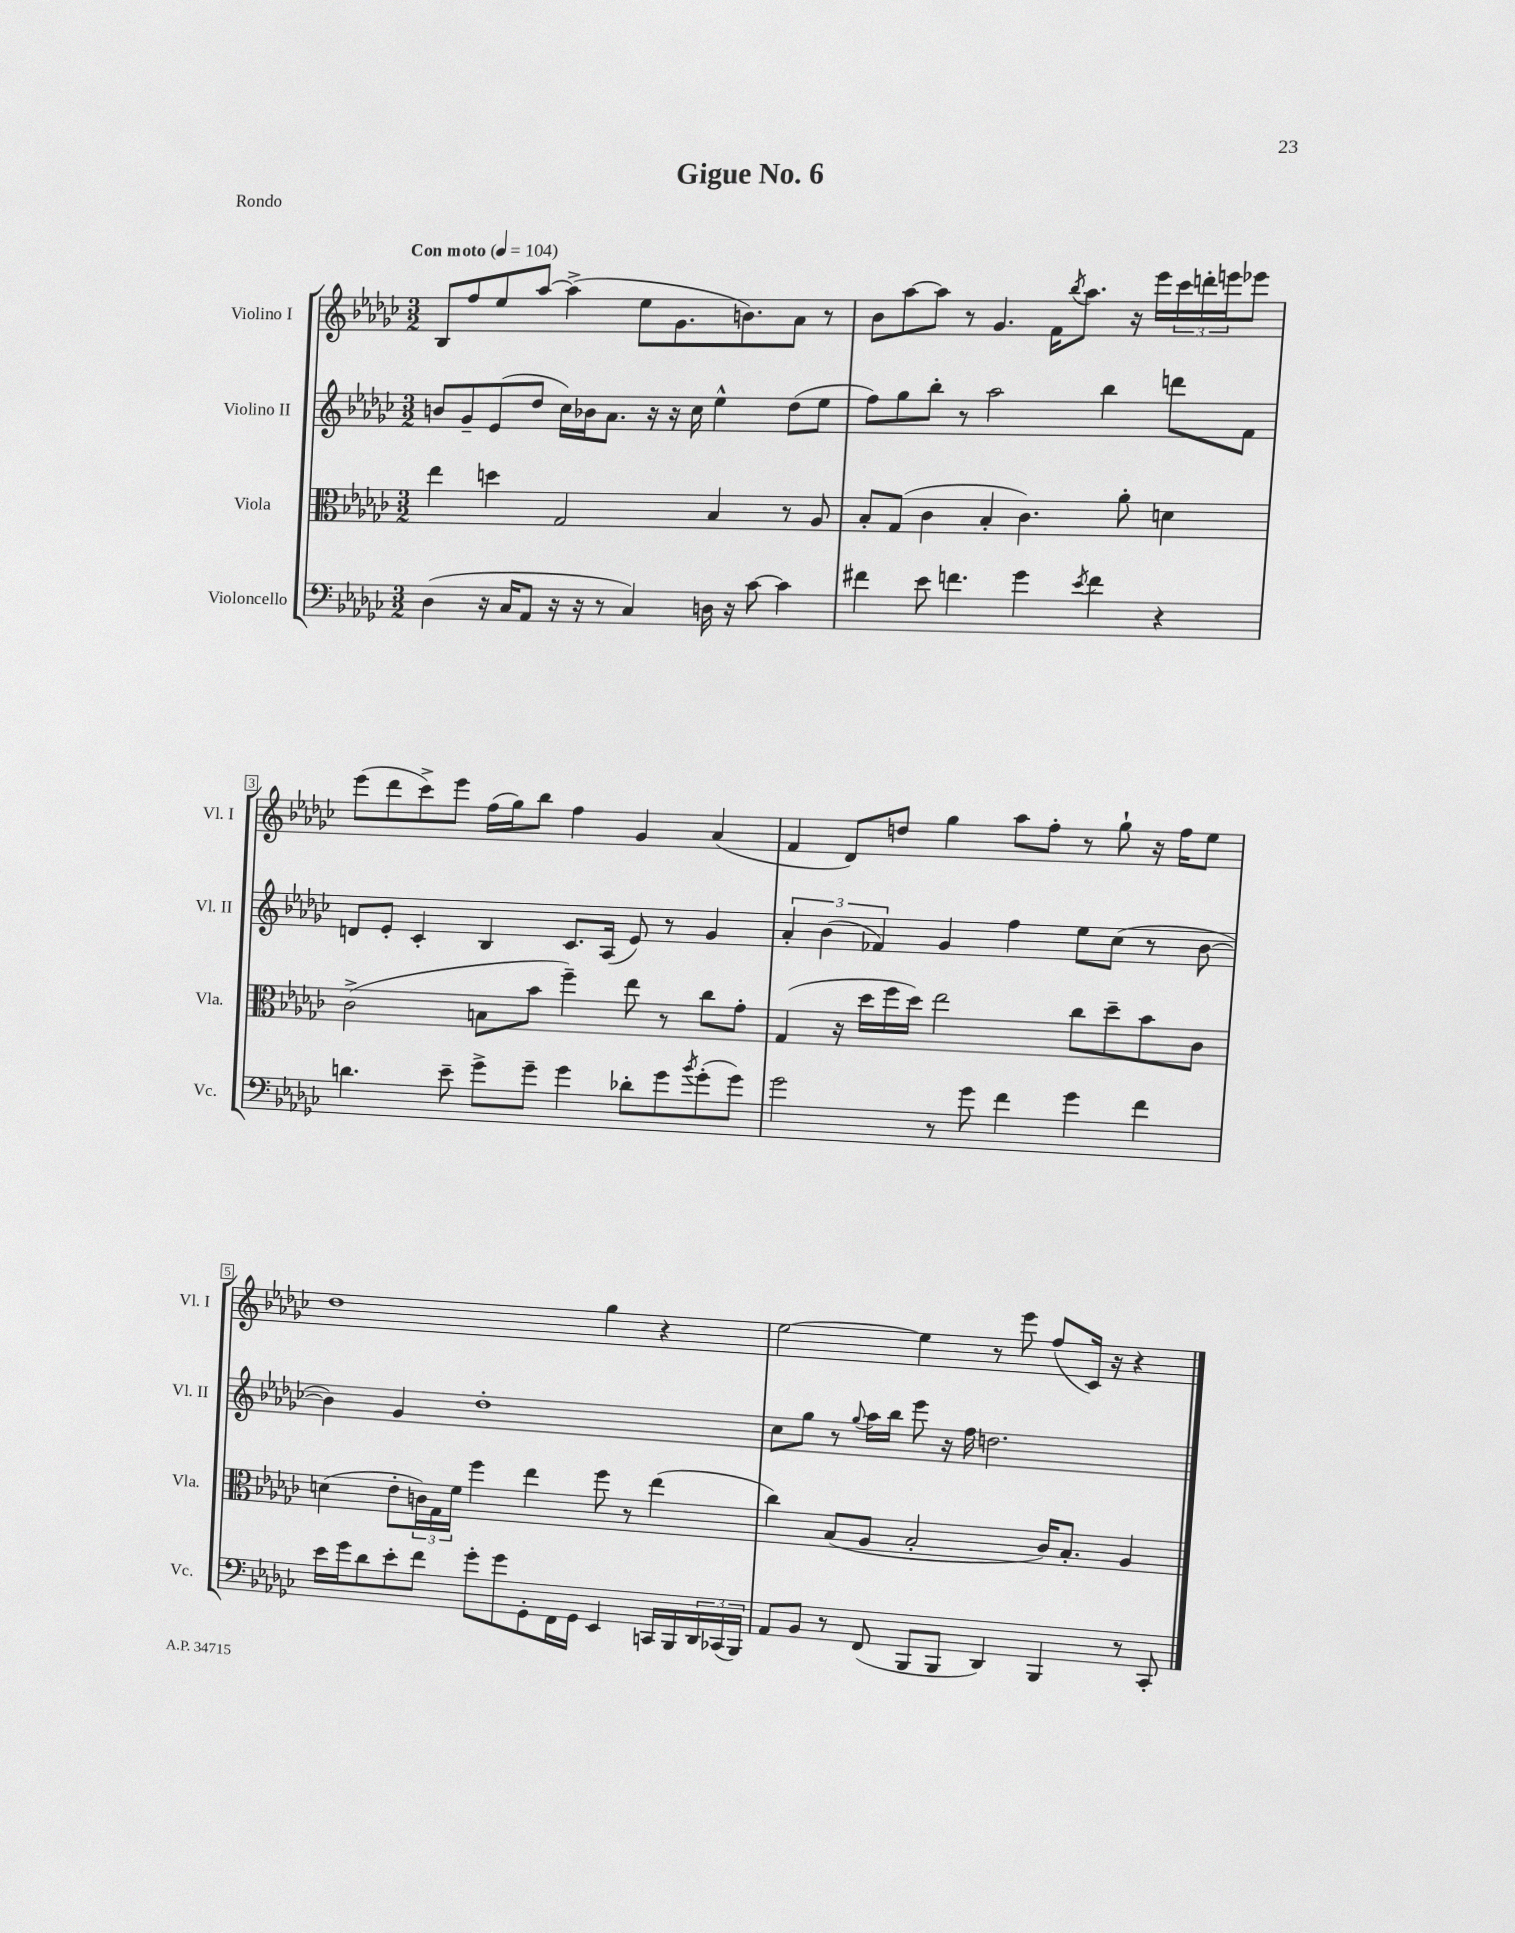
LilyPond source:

\header { title = "Gigue No. 6" piece = "Rondo" }
<<
\new StaffGroup <<
\new Staff = "s0" \with { instrumentName = "Violino I" shortInstrumentName = "Vl. I" } {
    \clef treble \key ges \major \numericTimeSignature \time 3/2 \tempo "Con moto" 4 = 104
    bes8 f''8 ees''8 aes''8~ aes''4->( ees''8 ges'8. b'8.) aes'8 r8 |
    bes'8 aes''8~ aes''8 r8 ges'4. f'16 \acciaccatura { bes''8 } aes''8. r16 ees'''16 \tuplet 3/2 { ces'''16 d'''16-. e'''16 } ees'''8 |
    ees'''8( des'''8 ces'''8->) ees'''8 f''16( ges''16) bes''8 f''4 ges'4 aes'4( |
    f'4 des'8) d''8 ges''4 aes''8 f''8-. r8 ges''8-! r16 f''16 ees''8 |
    des''1 ges''4 r4 |
    ees''2~ ees''4 r8 ees'''8 f''8( ces'16) r16 r4 \bar "|." |
}
\new Staff = "s1" \with { instrumentName = "Violino II" shortInstrumentName = "Vl. II" } {
    \clef treble \key ges \major \numericTimeSignature \time 3/2
    b'8 ges'8-- ees'8( des''8 ces''16) bes'16 aes'8. r16 r16 ces''16 ees''4-^ des''8( ees''8 |
    f''8) ges''8 bes''8-. r8 aes''2 bes''4 d'''8 f'8 |
    d'8 ees'8-. ces'4-. bes4 ces'8. aes16( ees'8) r8 ges'4 |
    \tuplet 3/2 { aes'4-. bes'4( fes'4) } ges'4 f''4 ees''8 ces''8( r8 bes'8~ |
    bes'4) ges'4 des''1-. |
    ces''8 ges''8 r8 \appoggiatura { ges''8 } aes''16 bes''16 ees'''8 r16 f''16 d''2. \bar "|." |
}
\new Staff = "s2" \with { instrumentName = "Viola" shortInstrumentName = "Vla." } {
    \clef alto \key ges \major \numericTimeSignature \time 3/2
    ees''4 d''4 ges2 bes4 r8 aes8 |
    bes8-. ges8( ces'4 bes4-. ces'4.) aes'8-. d'4 |
    ces'2->( b8 bes'8 f''4--) ees''8 r8 ces''8 ges'8-. |
    ges4( r16 des''16 f''16 des''16) ees''2 ces''8 des''8-- bes'8 ces'8 |
    d'4( ees'8-. \tuplet 3/2 { c'16) ges16 f'16 } f''4 ees''4 f''8 r8 ees''4( |
    ces''4) bes8( aes8 bes2-. ces'16) bes8.-. aes4 \bar "|." |
}
\new Staff = "s3" \with { instrumentName = "Violoncello" shortInstrumentName = "Vc." } {
    \clef bass \key ges \major \numericTimeSignature \time 3/2
    des4( r16 ces16 aes,8 r16 r16 r8 ces4) d16 r16 ces'8~ ces'4 |
    fis'4 ees'8 f'4. ges'4 \acciaccatura { ees'8 } f'4 r4 |
    d'4. ees'8-- ges'8-> ges'8-- ges'4 des'8-. ges'8 \acciaccatura { bes'8 } ges'8-.( ges'8) |
    ges'2 r8 ges'8 f'4 ges'4 f'4 |
    ees'16 ges'16 des'8 ees'8-. f'8 ges'8-. ges'8 ges,8-. f,16 ges,16 ees,4 c,16 bes,,16 \tuplet 3/2 { des,16 ces,16( bes,,16) } |
    aes,8 bes,8 r8 f,8( bes,,8 bes,,8 des,4) bes,,4 r8 ces,8-. \bar "|." |
}
>>
>>
\layout { \context { \Score \override BarNumber.stencil = #(make-stencil-boxer 0.1 0.3 ly:text-interface::print) } }
